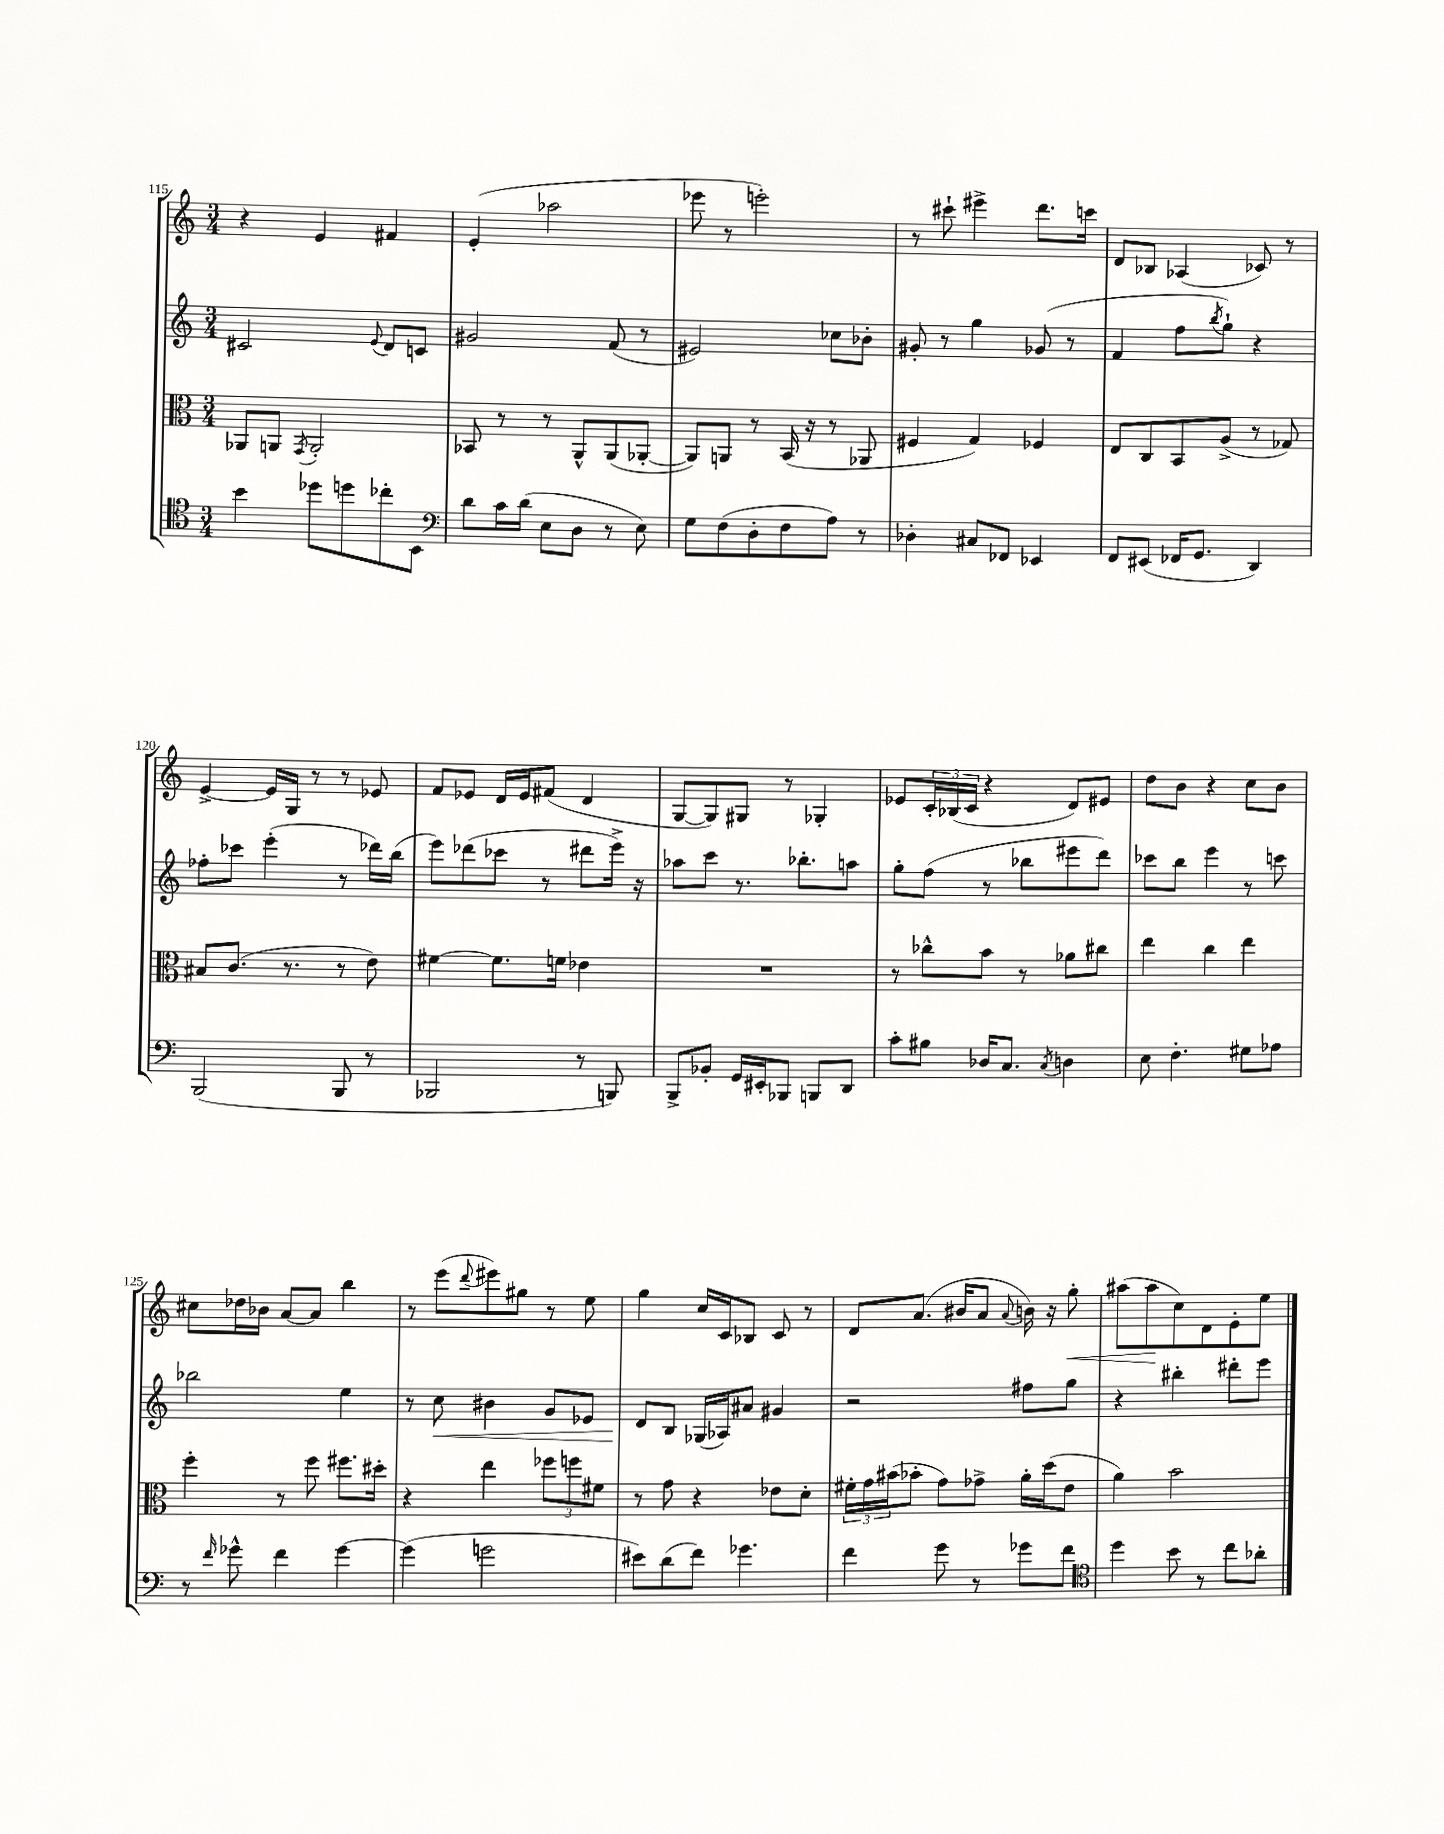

**kern	**kern	**kern	**kern
*staff4	*staff3	*staff2	*staff1
*clefC4	*clefC3	*clefG2	*clefG2
*k[]	*k[]	*k[]	*k[]
*M3/4	*M3/4	*M3/4	*M3/4
4b\	8AA-/L	2c#/	4r
.	8AA/J	.	.
.	8qGG/	.	.
8dd-\L	2AA'/	.	4e/
8dd\	.	.	.
.	.	8qqe/	.
8cc-'\	.	8d/L	4f#/
8BB\J	.	8c/J	.
=	=	=	=
*clefF4	*	*	*
8d\L	8BB-/	2g#/	(4e'/
16c\L	8r	.	.
(16d\JJ	.	.	.
8E\L	8r	.	2aa-\
8D\J	8AA^^/L	.	.
8r	(8AA/	(8f/	.
8E\)	[8AA-'/J	8r	.
=	=	=	=
8G\L	8AA-/]L)	2e#/)	8eee-\
(8F\	8AA/J	.	8r
8D'\	8r	.	2eee'\)
8F\	(16BB/	.	.
.	16r	.	.
8A\J)	8r	8cc-\L	.
8r	8AA-/	8b-'\J	.
=	=	=	=
4D-'\	4F#/	8g#'/	8r
.	.	8r	8ccc#`\
8C#/L	4G/)	4gg\	4eee#^\
8FF-/J	.	.	.
4EE-/	4F-/	(8g-/	8.ddd\L
.	.	8r	.
.	.	.	16ccc\Jk
=	=	=	=
8FF/L	8E/L	4f/	8d/L
(8EE#/J	8C/	.	8B-/J
16FF-/LK	8BB/	8ff\L	(4A-/
8.GG/J	.	.	.
.	.	8qbb/	.
.	(8A^/J	8gg`\J)	.
4DD/)	8r	4r	8c-/)
.	8G-/)	.	8r
=	=	=	=
(2BBB/	8B#/L	8ff-'\L	[4e^/
.	(8.c/J	8ccc-\J	.
.	.	(4eee'\	16e/]LL
.	8.r	.	16G/JJ
.	.	.	8r
8BBB/	8r	8r	8r
8r	8e\)	16ddd-\LL)	8e-/
.	.	(16bb\JJ	.
=	=	=	=
2BBB-/	[4f#\	8eee\L)	8f/L
.	.	(8ddd-\	8e-/J
.	8.f#\]L	8ccc-\J	16d/LL
.	.	.	16e-/J
.	.	8r	(8f#/J
.	16f\Jk	.	.
8r	4e-\	8ddd#\L	4d/
8BBB/)	.	16eee^\Jk)	.
.	.	16r	.
=	=	=	=
8BBB^/L	2.r	8aa-\L	[8G/L
8BB-'/J	.	8ccc\J	8G/])
16GG/LL	.	8.r	8G#/J
16EE#'/J	.	.	.
8BBB-/J	.	.	8r
.	.	8.bb-'\L	.
8BBB/L	.	.	4G-'/
8DD/J	.	8aa\J	.
=	=	=	=
8c'\L	8r	8gg'\L	8e-/L
8B#\J	8cc-^^\L	(8ff\J	24c'/L
.	.	.	(24B-/
.	.	.	24c/JJ
16D-/LK	8b\J	8r	4r
8.C/J	.	.	.
.	8r	8bb-\L	.
8qC/	.	.	.
4D\	8a-\L	8eee#\	8d/L)
.	8cc#\J	8ddd\J)	8e#/J
=	=	=	=
8E\	4ee\	8ccc-\L	8dd\L
4.F'\	.	8bb\J	8b\J
.	4cc\	4eee\	4r
8G#\L	4ee\	8r	8cc\L
8A-\J	.	8ccc\	8b\J
=	=	=	=
8r	4ff'\	2bb-\	8cc#\L
16qqf/	.	.	.
8g-^^\	.	.	16dd-\L
.	.	.	16b-\JJ
4f\	8r	.	[8a/L
.	8ff\	.	8a/]J
[4g-\	8.ff#\L	4ee\	4bb\
.	16dd#'\Jk	.	.
=	=	=	=
(4g-\]	4r	8r	8r
.	.	8cc\	(8eee\L
.	.	.	8qqddd/
2g\	4ee\	4b#\	8eee#\)
.	.	.	8gg#\J
.	12ff-\L	8g/L	8r
.	12ff\	.	.
.	.	8e-/J	8ee\
.	12f#\J	.	.
=	=	=	=
8e#\L)	8r	8d/L	4gg\
(8d\	8g\	8B/J	.
8f\J)	4r	(16G-/LL	16cc/LL
.	.	16A-/J)	16c/J
4.g-\	.	8a#/J	8B-/J
.	8e-\L	4g#/	8c/
.	8d'\J	.	8r
=	=	=	=
4f\	24f#'\LL	2r	8d/L
.	24g\	.	.
.	(24b#\J	.	.
.	8b-'\J	.	(8.a/J
8g\	8g\L)	.	.
.	.	.	16b#/LK
8r	8g-^\J	.	8a/J
.	.	.	8qqa/
8g-\L	16a'\LL	8ff#\L	16b\)
.	(16dd\J	.	16r
8f\J	8e\J	8gg\J	8gg'\
=	=	=	=
*clefC4	*	*	*
4dd\	4a\)	4r	(8aa#\L
.	.	.	8aa#\
8b\	2b\	4bb#'\	8cc\)
8r	.	.	8d\
8cc\L	.	8ddd#'\L	8e'\
8a-'\J	.	8eee\J	8ee\J
==	==	==	==
*-	*-	*-	*-
